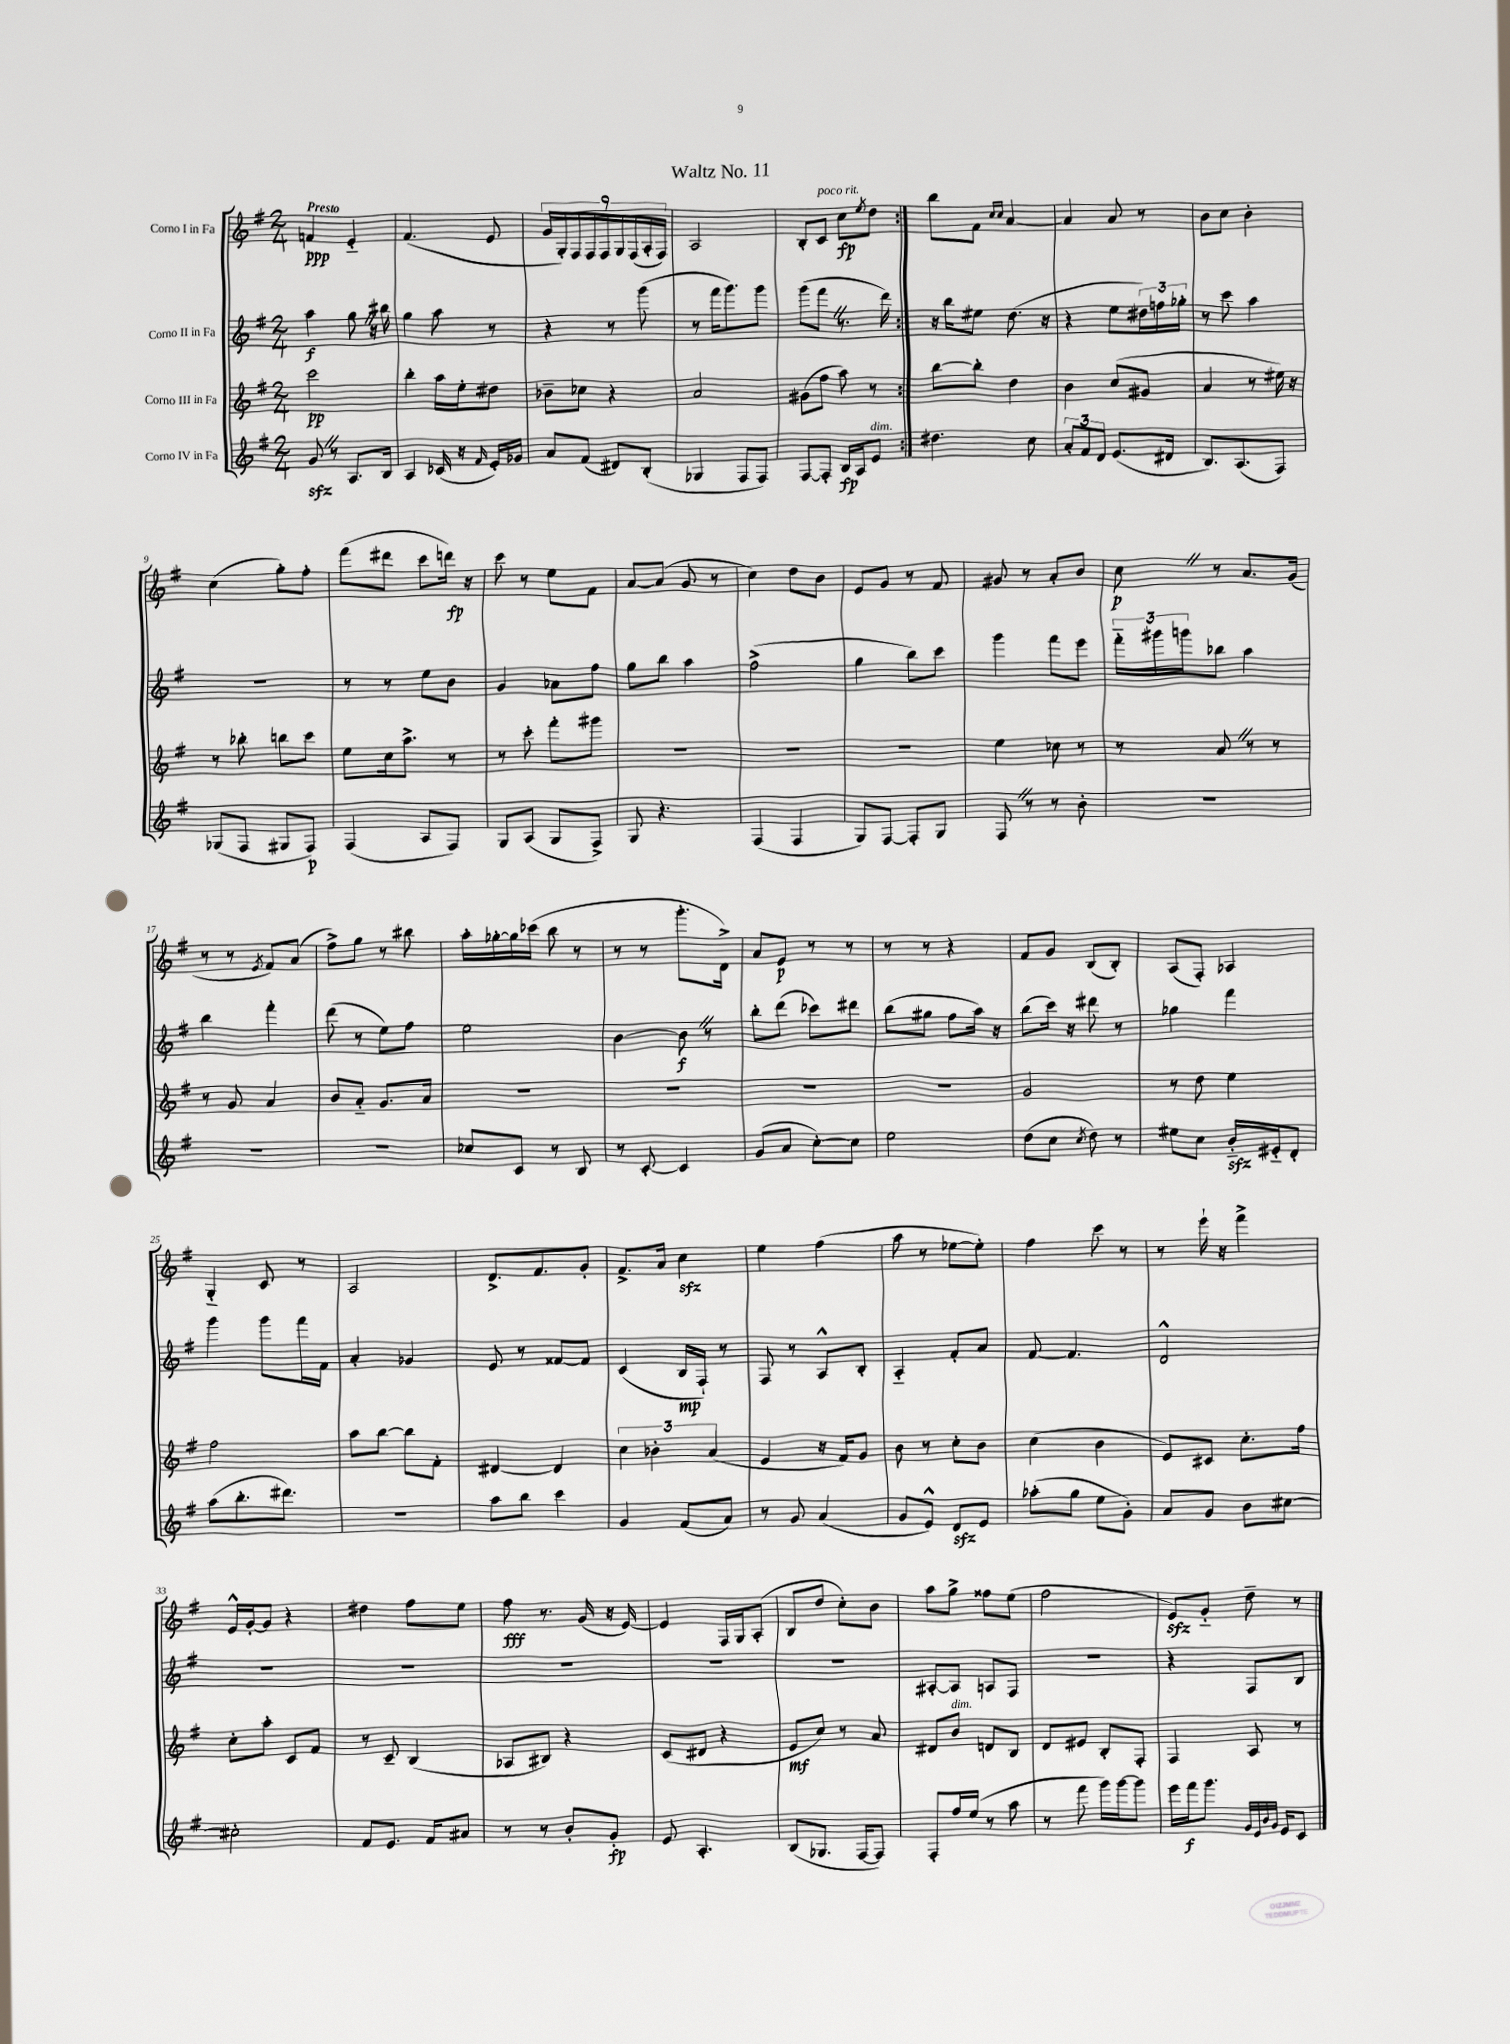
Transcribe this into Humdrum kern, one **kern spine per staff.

**kern	**dynam	**kern	**dynam	**kern	**dynam	**kern	**dynam
*part4	*part4	*part3	*part3	*part2	*part2	*part1	*part1
*staff4	*staff4	*staff3	*staff3	*staff2	*staff2	*staff1	*staff1
*I"Corno IV in Fa	*	*I"Corno III in Fa	*	*I"Corno II in Fa	*	*I"Corno I in Fa	*
*clefG2	*	*clefG2	*	*clefG2	*	*clefG2	*
*k[f#]	*	*k[f#]	*	*k[f#]	*	*k[f#]	*
*M2/4	*	*M2/4	*	*M2/4	*	*M2/4	*
=1	=1	=1	=1	=1	=1	=1	=1
!	!	!	!	!	!	!LO:TX:a:B:t=Presto	!
8gzzZ/	.	2ccc\	pp	4aa\	f	4fn/	ppp
8r	.	.	.	.	.	.	.
8.A/L	.	.	.	8ggZ\	.	4e/	.
.	.	.	.	16r	.	.	.
16B/Jk	.	.	.	16bb#X\	.	.	.
=2	=2	=2	=2	=2	=2	=2	=2
4A/	.	4bb'\	.	4gg\	.	(4.f#/	.
(16c-X/	.	16aa\LL	.	8aa\	.	.	.
16r	.	16ee'\J	.	.	.	.	.
16qqf#/	.	.	.	.	.	.	.
16e'/LL)	.	8dd#X\J	.	8r	.	8e/	.
16g-X/JJ	.	.	.	.	.	.	.
=3	=3	=3	=3	=3	=3	=3	=3
8a/L	.	8b-X~\L	.	4r	.	18g/LL	.
.	.	.	.	.	.	18G'/)	.
.	.	.	.	.	.	18F#/	.
(8f#/J	.	8cc-X\J	.	.	.	.	.
.	.	.	.	.	.	18F#/	.
.	.	.	.	.	.	18F#/	.
8d#X/L)	.	4r	.	8r	.	.	.
.	.	.	.	.	.	18G/	.
.	.	.	.	.	.	(18F#/	.
(8B'/J	.	.	.	(8ggg\	.	.	.
.	.	.	.	.	.	18A'/	.
.	.	.	.	.	.	18F#/JJ)	.
=4	=4	=4	=4	=4	=4	=4	=4
4G-X/	.	2a/	.	8r	.	2A/	.
.	.	.	.	16fff#\KL	.	.	.
.	.	.	.	8.ggg\)	.	.	.
8F#/L	.	.	.	.	.	.	.
8F#/J)	.	.	.	8ggg\J	.	.	.
=5	=5	=5	=5	=5	=5	=5	=5
[8F#/L	.	(8g#X\L	.	(8ggg\L	.	8B'/L	.
!	!	!	!	!	!	!LO:TX:a:i:t=poco rit.	!
8F#'/J]	.	8ff#\J	.	8fff#Z\J	.	8c/J	.
16B/LL	fp	8aa\)	.	8.r	.	8cc\L	fp
16A/J	.	.	.	.	.	.	.
.	.	.	.	.	.	8qee/	.
!LO:TX:a:i:t=dim.	!	!	!	!	!	!	!
8e/J	.	8r	.	.	.	8dd\J	.
.	.	.	.	16ddd\)	.	.	.
=6:|!	=6:|!	=6:|!	=6:|!	=6:|!	=6:|!	=6:|!	=6:|!
4.dd#X\	.	[8bb\L	.	16r	.	8bb\L	.
.	.	.	.	16bb\KL	.	.	.
.	.	8bb'\J]	.	8ee#X\J	.	8f#\J	.
.	.	.	.	.	.	16qqcc/LL	.
.	.	.	.	.	.	16qqcc/JJ	.
.	.	4dd\	.	(8.dd\	.	[4a/	.
8cc\	.	.	.	.	.	.	.
.	.	.	.	16r	.	.	.
=7	=7	=7	=7	=7	=7	=7	=7
12a'/L	.	4b\	.	4r	.	4a/]	.
12f#/	.	.	.	.	.	.	.
12d/J	.	.	.	.	.	.	.
(8.e/L	.	(8cc/L	.	8ee\L	.	8a/	.
.	.	8g#X/J	.	24dd#X\L)	.	8r	.
.	.	.	.	24ffn\	.	.	.
16d#X/Jk	.	.	.	.	.	.	.
.	.	.	.	24gg-X'\JJ	.	.	.
=8	=8	=8	=8	=8	=8	=8	=8
8.B/L)	.	4a/	.	8r	.	8b\L	.
.	.	.	.	8ccc\	.	8cc\J	.
(8.A/	.	.	.	.	.	.	.
.	.	8r	.	4aa\	.	4b'\	.
8F#/J)	.	16ee#X\)	.	.	.	.	.
.	.	16r	.	.	.	.	.
!!LO:LB:g=z
=9	=9	=9	=9	=9	=9	=9	=9
(8G-X/L	.	8r	.	2r	.	(4cc\	.
8F#/J	.	8bb-X'\	.	.	.	.	.
8G#X/L	.	8bbn\L	.	.	.	8gg'\L)	.
8F#/J)	p	8ccc\J	.	.	.	8ff#'\J	.
=10	=10	=10	=10	=10	=10	=10	=10
(4F#/	.	8ee\L	.	8r	.	(8fff#\L	.
.	.	16cc\k	.	8r	.	8ddd#X\J	.
.	.	8.aa^\J	.	.	.	.	.
8A/L	.	.	.	8ee\L	.	8ccc\L	.
8F#/J)	.	8r	.	8b\J	.	16dddn\Jk)	fp
.	.	.	.	.	.	16r	.
=11	=11	=11	=11	=11	=11	=11	=11
8G/L	.	8r	.	4g/	.	8ccc\	.
(8A/J	.	8ccc'\	.	.	.	8r	.
8G/L	.	8fff#'\L	.	8a-X\L	.	8ee\L	.
8F#^/J)	.	8ggg#X\J	.	8ff#\J	.	8f#\J	.
=12	=12	=12	=12	=12	=12	=12	=12
8G/	.	2r	.	8gg\L	.	[8a/L	.
4.r	.	.	.	8bb\J	.	(8a/J]	.
.	.	.	.	4aa\	.	8g/	.
.	.	.	.	.	.	8r	.
=13	=13	=13	=13	=13	=13	=13	=13
(4F#/	.	2r	.	(2ff#^\	.	4cc\)	.
4F#/	.	.	.	.	.	8dd\L	.
.	.	.	.	.	.	8b\J	.
=14	=14	=14	=14	=14	=14	=14	=14
8G/L)	.	2r	.	4gg\	.	8e/L	.
[8F#/J	.	.	.	.	.	8g/J	.
8F#'/L]	.	.	.	8bb\L)	.	8r	.
8G/J	.	.	.	8ccc\J	.	8f#/	.
=15	=15	=15	=15	=15	=15	=15	=15
8F#Z/	.	4ee\	.	4ggg\	.	8g#X/	.
8r	.	.	.	.	.	8r	.
8r	.	8cc-X\	.	8fff#\L	.	8a'/L	.
8b'\	.	8r	.	8eee\J	.	8b/J	.
=16	=16	=16	=16	=16	=16	=16	=16
2r	.	8r	.	24fff#\LL	.	8ccZ\	p
.	.	.	.	24ggg#X\	.	.	.
.	.	.	.	24gggn\J	.	.	.
.	.	8aZ/	.	8bb-X\J	.	8r	.
.	.	8r	.	4aa\	.	8.a/L	.
.	.	8r	.	.	.	.	.
.	.	.	.	.	.	(16g/Jk	.
!!LO:LB:g=z
=17	=17	=17	=17	=17	=17	=17	=17
2r	.	8r	.	4bb\	.	8r	.
.	.	8g/	.	.	.	8r	.
.	.	.	.	.	.	8qe/	.
.	.	4a/	.	4fff#'\	.	8f#/L)	.
.	.	.	.	.	.	(8a/J	.
=18	=18	=18	=18	=18	=18	=18	=18
2r	.	8b/L	.	(8ddd\	.	8ff#^\L)	.
.	.	8a/J	.	8r	.	8gg\J	.
.	.	8.g/L	.	8ee\L)	.	8r	.
.	.	.	.	8ff#\J	.	8bb#X\	.
.	.	16a/Jk	.	.	.	.	.
=19	=19	=19	=19	=19	=19	=19	=19
8cc-X/L	.	2r	.	2ee\	.	16aa'\LL	.
.	.	.	.	.	.	[16gg-X'\	.
8c/J	.	.	.	.	.	16gg-\]	.
.	.	.	.	.	.	(16ccc-X\JJ	.
8r	.	.	.	.	.	8bb\	.
8B/	.	.	.	.	.	8r	.
=20	=20	=20	=20	=20	=20	=20	=20
8r	.	2r	.	[4b\	.	8r	.
[8c'/	.	.	.	.	.	8r	.
4c/]	.	.	.	8bZ\]	f	8.ggg'\L	.
.	.	.	.	8r	.	.	.
.	.	.	.	.	.	16d^\Jk)	.
=21	=21	=21	=21	=21	=21	=21	=21
(8g/L	.	2r	.	8bb'\L	.	8a/L	.
8a/J	.	.	.	(8ddd\J	.	8e/J	p
[8cc'\L)	.	.	.	8ccc-X\L)	.	8r	.
8cc\J]	.	.	.	8ddd#X\J	.	8r	.
=22	=22	=22	=22	=22	=22	=22	=22
2ee\	.	2r	.	(8bb\L	.	8r	.
.	.	.	.	8gg#X\J	.	8r	.
.	.	.	.	8ff#\L	.	4r	.
.	.	.	.	16aa\Jk)	.	.	.
.	.	.	.	16r	.	.	.
=23	=23	=23	=23	=23	=23	=23	=23
(8dd\L	.	2g/	.	(8bb\L	.	8f#/L	.
8cc\J	.	.	.	16ccc\Jk)	.	8g/J	.
.	.	.	.	16r	.	.	.
8qcc/	.	.	.	.	.	.	.
8dd\)	.	.	.	8ddd#X\	.	(8B/L	.
8r	.	.	.	8r	.	8B'/J)	.
=24	=24	=24	=24	=24	=24	=24	=24
8ee#X\L	.	8r	.	4gg-X\	.	(8A/L	.
8cc\J	.	8dd\	.	.	.	8F#'/J)	.
16bzz/LL	.	4ee\	.	4fff#\	.	4A-X/	.
16e#X/J	.	.	.	.	.	.	.
8d'/J	.	.	.	.	.	.	.
!!LO:LB:g=z
=25	=25	=25	=25	=25	=25	=25	=25
(8aa\L	.	2ff#\	.	4ggg\	.	4G/	.
8.bb'\	.	.	.	.	.	.	.
.	.	.	.	8ggg\L	.	8c/	.
8.ddd#X\J)	.	.	.	.	.	.	.
.	.	.	.	16fff#\L	.	8r	.
.	.	.	.	16f#\JJ	.	.	.
=26	=26	=26	=26	=26	=26	=26	=26
2r	.	8aa\L	.	4a'/	.	2A/	.
.	.	[8bb\J	.	.	.	.	.
.	.	8bb\L]	.	4g-X/	.	.	.
.	.	8f#'\J	.	.	.	.	.
=27	=27	=27	=27	=27	=27	=27	=27
8aa\L	.	[4d#X/	.	8e/	.	8.d^/L	.
8bb\J	.	.	.	8r	.	.	.
.	.	.	.	.	.	8.f#/	.
4ccc\	.	4d#/]	.	[8f##X/L	.	.	.
.	.	.	.	8f##/J]	.	8g'/J	.
=28	=28	=28	=28	=28	=28	=28	=28
4g/	.	6cc\	.	(4c/	.	8.f#^/L	.
.	.	6b-X'\	.	.	.	.	.
.	.	.	.	.	.	16a/Jk	.
(8f#/L	.	.	.	16B/LL	mp	4cczz\	.
.	.	.	.	16F#`/JJ)	.	.	.
.	.	(6a/	.	.	.	.	.
8a/J)	.	.	.	8r	.	.	.
=29	=29	=29	=29	=29	=29	=29	=29
8r	.	4e/	.	8F#/	.	4ee\	.
8g/	.	.	.	8r	.	.	.
(4a/	.	16r	.	8A^^/L	.	(4ff#\	.
.	.	16f#/KL)	.	.	.	.	.
.	.	8g/J	.	8B'/J	.	.	.
=30	=30	=30	=30	=30	=30	=30	=30
8g/L	.	8b\	.	4A/	.	8aa\	.
8e^^/J)	.	8r	.	.	.	8r	.
8dzz/L	.	8cc'\L	.	8f#'/L	.	[8ee-X\L	.
8e/J	.	8b\J	.	8a/J	.	8ee-'\J])	.
=31	=31	=31	=31	=31	=31	=31	=31
(8aa-X'\L	.	(4cc\	.	[8f#/	.	4ff#\	.
8gg\J	.	.	.	4.f#/]	.	.	.
8ee\L	.	4b\	.	.	.	8ccc\	.
8g'\J)	.	.	.	.	.	8r	.
=32	=32	=32	=32	=32	=32	=32	=32
8a/L	.	8e/L)	.	2d^^/	.	8r	.
8g/J	.	8c#X/J	.	.	.	16eee`\	.
.	.	.	.	.	.	16r	.
8b\L	.	8.cc'\L	.	.	.	4fff#^\	.
[8cc#X\J	.	.	.	.	.	.	.
.	.	16ff#\Jk	.	.	.	.	.
!!LO:LB:g=z
=33	=33	=33	=33	=33	=33	=33	=33
2cc#X'\]	.	8cc'\L	.	2r	.	16e^^/LL	.
.	.	.	.	.	.	[16g'/J	.
.	.	8aa'\J	.	.	.	8g/J]	.
.	.	8c/L	.	.	.	4r	.
.	.	8f#/J	.	.	.	.	.
=34	=34	=34	=34	=34	=34	=34	=34
8f#/L	.	8r	.	2r	.	4dd#X\	.
8.e/J	.	8c~/	.	.	.	.	.
.	.	(4B/	.	.	.	8ff#\L	.
16f#/KL	.	.	.	.	.	.	.
8a#X/J	.	.	.	.	.	8ee\J	.
=35	=35	=35	=35	=35	=35	=35	=35
8r	.	8A-X/L	.	2r	.	8ff#\	fff
8r	.	8B#X/J)	.	.	.	8.r	.
8b'/L	.	4r	.	.	.	.	.
.	.	.	.	.	.	(16g/	.
8g'/J	fp	.	.	.	.	16r	.
.	.	.	.	.	.	[16e/)	.
=36	=36	=36	=36	=36	=36	=36	=36
8e/	.	(8c/L	.	2r	.	4e/]	.
4.A'/	.	8d#X/J	.	.	.	.	.
.	.	4r	.	.	.	16F#/LL	.
.	.	.	.	.	.	16G/J	.
.	.	.	.	.	.	(8A'/J	.
=37	=37	=37	=37	=37	=37	=37	=37
(8B/L	.	8e/L	mf	2r	.	8B/L	.
8.G-X/J	.	8cc/J)	.	.	.	8dd/J	.
.	.	8r	.	.	.	8cc'\L)	.
[16F#/KL	.	.	.	.	.	.	.
8F#/J])	.	8a/	.	.	.	8b\J	.
=38	=38	=38	=38	=38	=38	=38	=38
8F#'/L	.	8d#X/L	.	[8A#X'/L	.	8aa\L	.
!	!	!LO:TX:a:i:t=dim.	!	!	!	!	!
16ff#/L	.	8b/J	.	8A#/J]	.	8gg^\J	.
(16ee/JJ	.	.	.	.	.	.	.
8r	.	8dn/L	.	8An/L	.	8ff##X\L	.
8aa\	.	8B/J	.	8F#/J	.	(8ee\J	.
=39	=39	=39	=39	=39	=39	=39	=39
8r	.	8d/L	.	2r	.	2ff#\	.
8fff#\	.	8e#X/J	.	.	.	.	.
16ggg\LL)	.	8B'/L	.	.	.	.	.
[16ggg\J	.	.	.	.	.	.	.
8ggg\J]	.	8F#'/J	.	.	.	.	.
=40	=40	=40	=40	=40	=40	=40	=40
16eee\LL	.	4F#/	.	4r	.	8ezz/L)	.
16fff#\J	f	.	.	.	.	.	.
8.ggg\J	.	.	.	.	.	8g/J	.
.	.	8A/	.	8F#/L	.	8dd~\	.
32qqg/LLL	.	.	.	.	.	.	.
32qqe/	.	.	.	.	.	.	.
32qqb/	.	.	.	.	.	.	.
32qqg/JJJ	.	.	.	.	.	.	.
16e/KL	.	.	.	.	.	.	.
8c/J	.	8r	.	8B/J	.	8r	.
==	==	==	==	==	==	==	==
*-	*-	*-	*-	*-	*-	*-	*-
